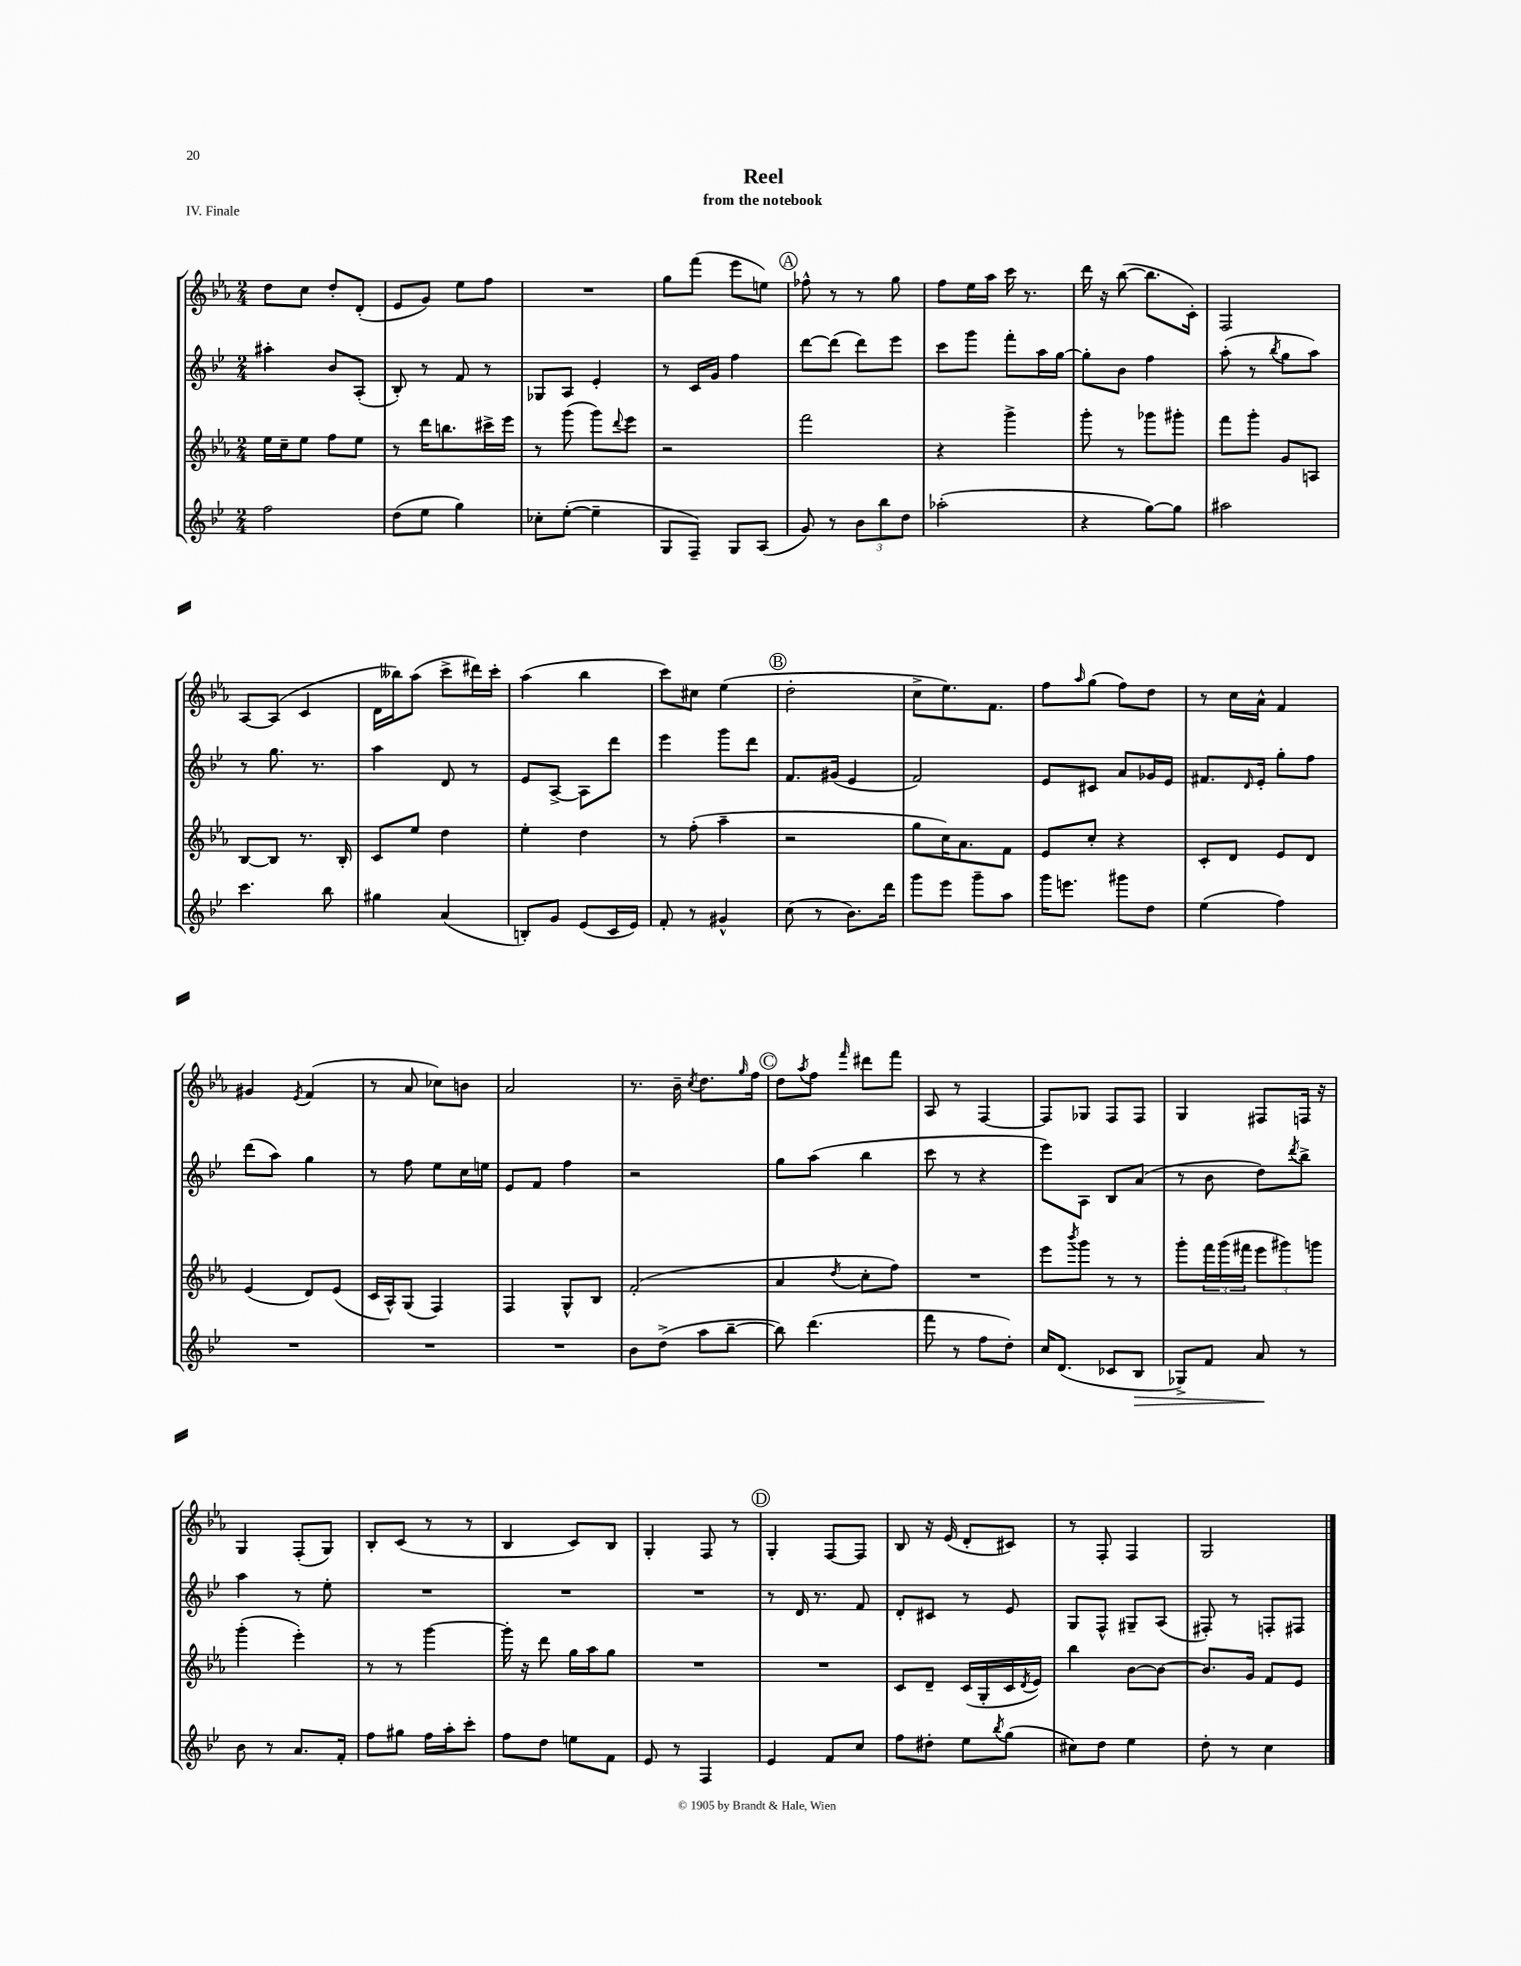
\header { title = "Reel" subtitle = "from the notebook" piece = "IV. Finale" }
<<
\new StaffGroup <<
\new Staff = "s0" {
    \clef treble \key ees \major \numericTimeSignature \time 2/4
    d''8 c''8 d''8-. d'8-.( |
    ees'8 g'8) ees''8 f''8 |
    R2 |
    g''8 f'''8( ees'''8 e''8) |
    \mark \markup { \circle "A" } fes''8-^ r8 r8 g''8 |
    f''8 ees''16 aes''16 c'''16 r8. |
    d'''16 r16 bes''8~( bes''8. c'16-.) |
    f2 |
    aes8~ aes8( c'4 |
    d'16 beses''16) aes''8( c'''8-> dis'''16) c'''16-. |
    aes''4( bes''4 |
    c'''8) cis''8 ees''4( |
    \mark \markup { \circle "B" } d''2-. |
    c''8-> ees''8.) f'8. |
    f''8 \grace { aes''16 } g''8( f''8) d''8 |
    r8 c''16 aes'16-^ f'4 |
    gis'4 \acciaccatura { ees'8 } f'4( |
    r8 aes'8 ces''8) b'8 |
    aes'2 |
    r8. bes'16-- \acciaccatura { c''8 } d''8. \grace { g''16 } f''16 |
    \mark \markup { \circle "C" } d''8 \acciaccatura { aes''8 } f''8 \grace { f'''16 } dis'''8 f'''8 |
    aes8 r8 f4~ |
    f8 ges8 f8 f8 |
    g4 fis8 f16 r16 |
    g4 f8-.( g8) |
    bes8-. c'8( r8 r8 |
    bes4 c'8) bes8 |
    g4-. f8 r8 |
    \mark \markup { \circle "D" } g4-. f8~ f8 |
    bes8 r16 ees'16( d'8-. cis'8) |
    r8 f8-. f4 |
    g2 \bar "|." |
}
\new Staff = "s1" {
    \clef treble \key bes \major \numericTimeSignature \time 2/4
    ais''4-. bes'8 a8-.( |
    bes8-.) r8 f'8 r8 |
    ges8 a8 ees'4-. |
    r8 c'16 g'16 f''4 |
    \mark \markup { \circle "A" } d'''8~ d'''8( d'''8) ees'''8 |
    c'''8 g'''8 f'''8-. a''16 g''16~ |
    g''8-. bes'8 f''4 |
    a''8-.( r8 \acciaccatura { bes''8 } g''8 a''8) |
    r8 g''8. r8. |
    a''4 d'8 r8 |
    ees'8 a8~-> a8 d'''8 |
    ees'''4 g'''8 d'''8 |
    \mark \markup { \circle "B" } f'8. gis'16( ees'4 |
    f'2) |
    ees'8 cis'8 a'8 ges'16 ees'16 |
    fis'8. \grace { d'16 } ees'16-. g''8-. f''8 |
    d'''8( a''8) g''4 |
    r8 f''8 ees''8 c''16 e''16 |
    ees'8 f'8 f''4 |
    r2 |
    \mark \markup { \circle "C" } g''8 a''8( bes''4 |
    c'''8 r8 r4 |
    ees'''8) a8 bes8 a'8( |
    r8 bes'8 d''8) \acciaccatura { d'''8 } bes''8-> |
    a''4 r8 ees''8-. |
    R2 |
    R2 |
    R2 |
    \mark \markup { \circle "D" } r8 d'16 r8. f'8 |
    d'8-. cis'8 r8 ees'8 |
    g8 f8-^ gis8-- a8( |
    fis8-.) r8 f8-. fis8 \bar "|." |
}
\new Staff = "s2" {
    \clef treble \key ees \major \numericTimeSignature \time 2/4
    ees''16 c''16-- ees''8 f''8 ees''8 |
    r8 d'''16 b''8. cis'''16-> ees'''16 |
    r8 g'''8( g'''8) \appoggiatura { d'''8 } ees'''8 |
    r2 |
    \mark \markup { \circle "A" } f'''2 |
    r4 g'''4-> |
    g'''8-. r8 ges'''8 gis'''8-. |
    f'''8 g'''8-. g'8 a8 |
    bes8~ bes8 r8. bes16-. |
    c'8 ees''8 d''4 |
    ees''4-. d''4 |
    r8 f''8-.( aes''4-- |
    \mark \markup { \circle "B" } r2 |
    g''8 c''16) aes'8. f'8 |
    ees'8 c''8-. r4 |
    c'8-. d'8 ees'8 d'8 |
    ees'4( d'8) ees'8( |
    c'16 aes16-^) g8( f4) |
    f4 g8-^ bes8 |
    f'2-.( |
    \mark \markup { \circle "C" } aes'4 \acciaccatura { d''8 } c''8-. f''8) |
    R2 |
    ees'''8 \acciaccatura { bes'''8 } g'''8 r8 r8 |
    g'''8-. \tuplet 3/2 { f'''16 g'''16( fis'''16 } \tuplet 3/2 { ees'''8 gis'''8) g'''8 } |
    g'''4-.( ees'''4-.) |
    r8 r8 g'''4~ |
    g'''16-. r16 d'''8 g''16 aes''16 g''8 |
    R2 |
    \mark \markup { \circle "D" } R2 |
    c'8 d'8-- c'16( g16-. c'16 \acciaccatura { d'8 } ees'16) |
    bes''4 bes'8~ bes'8~ |
    bes'8. g'16 f'8 ees'8 \bar "|." |
}
\new Staff = "s3" {
    \clef treble \key bes \major \numericTimeSignature \time 2/4
    f''2 |
    d''8( ees''8 g''4) |
    ces''8-. ees''8~-.( ees''4-- |
    g8 f8--) g8 a8( |
    \mark \markup { \circle "A" } g'8) r8 \tuplet 3/2 { bes'8 bes''8 d''8 } |
    aes''2-.( |
    r4 g''8~) g''8 |
    ais''2 |
    c'''4. bes''8 |
    gis''4 a'4( |
    b8-.) g'8 ees'8( c'16 ees'16) |
    f'8-. r8 gis'4-^ |
    \mark \markup { \circle "B" } c''8( r8 bes'8.) d'''16 |
    g'''8 ees'''8 g'''8-- a''8 |
    g'''16 e'''8. gis'''8 d''8 |
    ees''4( f''4) |
    R2 |
    R2 |
    R2 |
    bes'8 d''8->( a''8 bes''8~-- |
    \mark \markup { \circle "C" } bes''8) d'''4.( |
    f'''8 r8 f''8 d''8-.) |
    c''16 d'8.( ces'8 bes8\> |
    ges8->) f'8 a'8\! r8 |
    bes'8 r8 a'8. f'16-. |
    f''8 gis''8 f''16 a''16-. c'''8-. |
    f''8 d''8 e''8 f'8 |
    ees'8 r8 f4 |
    \mark \markup { \circle "D" } ees'4 f'8 c''8 |
    f''8 dis''8-. ees''8 \acciaccatura { bes''8 } g''8( |
    cis''8) d''8 ees''4 |
    d''8-. r8 c''4 \bar "|." |
}
>>
>>
\layout { \context { \Score \remove "Bar_number_engraver" } }
